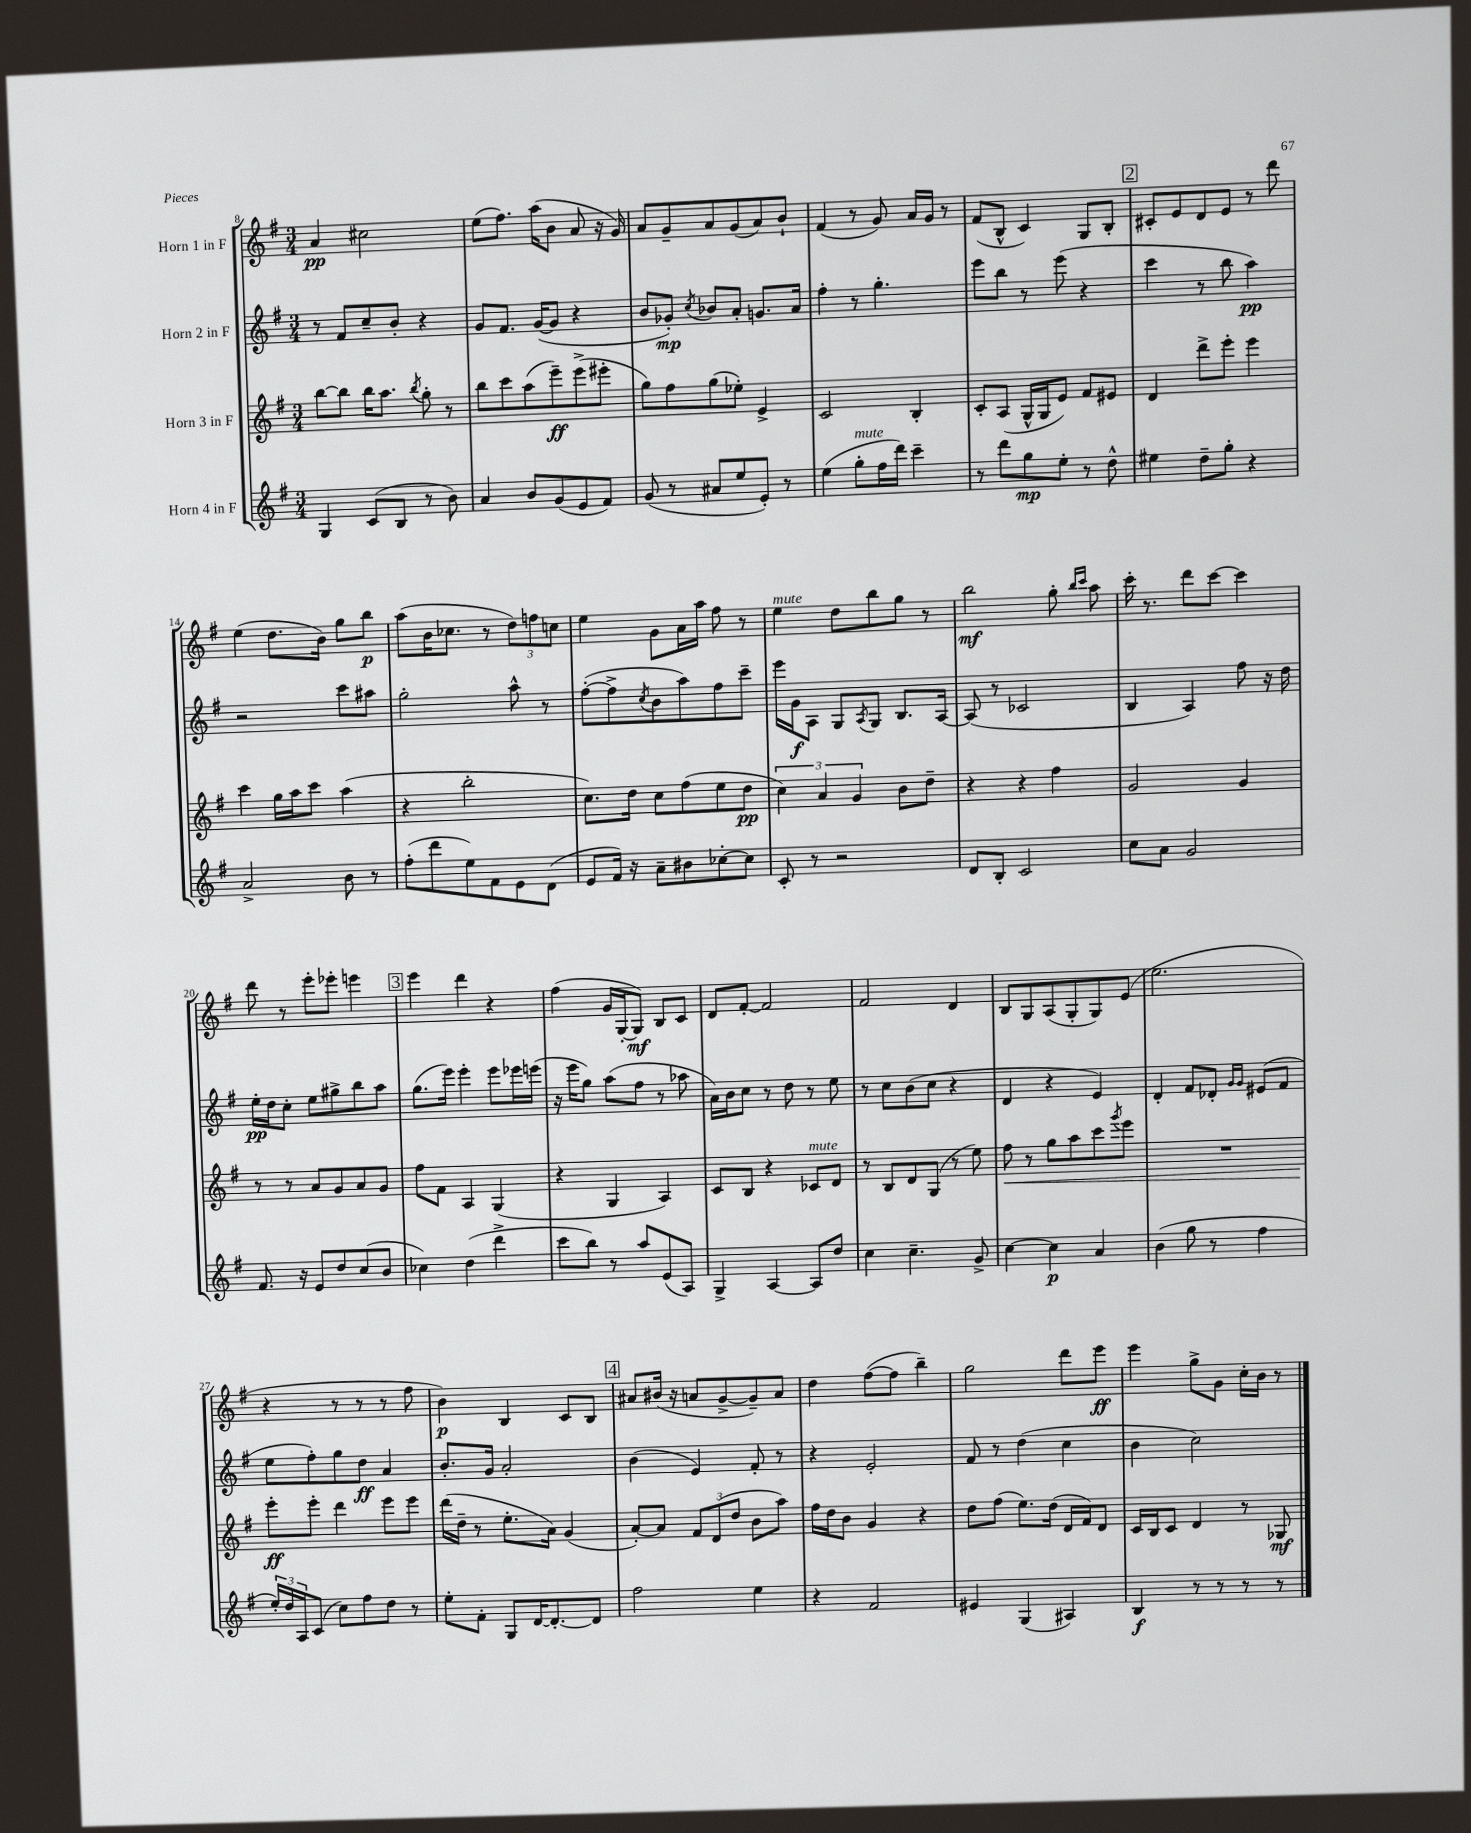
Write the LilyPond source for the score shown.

<<
\new StaffGroup <<
\new Staff = "s0" \with { instrumentName = "Horn 1 in F" } {
    \clef treble \key g \major \numericTimeSignature \time 3/4
    a'4\pp cis''2 |
    e''8( fis''8.) a''16( b'8 a'8 r16 g'16) |
    a'8 g'8-- a'8 g'8( a'8) b'8-! |
    fis'4( r8 g'8) a'16 g'16 r8 |
    fis'8( b8-^ c'4) g8 b8-. |
    \mark \markup { \box "2" } cis'8-. e'8 d'8 e'8 r8 d'''8 |
    e''4( d''8. b'16) g''8 b''8\p |
    a''8( b'16 ces''8. r8 \tuplet 3/2 { d''8) f''8 c''8 } |
    e''4 g'8 a'16 a''16 fis''8 r8 |
    e''4^\markup { \italic "mute" } d''8 b''8 g''8 r8 |
    b''2\mf g''8-. \grace { b''16 c'''16 } a''8 |
    c'''16-. r8. d'''8 c'''8~ c'''4 |
    d'''8 r8 e'''8-. ees'''8-. e'''4 |
    \mark \markup { \box "3" } e'''4 d'''4 r4 |
    fis''4( g'16 g16~-. g8\mf) b8 c'8 |
    d'8 fis'8~-. fis'2 |
    fis'2 d'4 |
    b8 g8 a8( g8-. g8) e'8( |
    e''2. |
    r4 r8 r8 r8 fis''8 |
    b'4\p) b4 c'8 b8 |
    \mark \markup { \box "4" } ais'8 bis'16( r16 a'8 g'8~-> g'8--) a'8 |
    d''4 fis''8~( fis''8 b''4--) |
    g''2 d'''8 e'''8\ff |
    e'''4 g''8-> g'8 c''16-. b'16 r8 \bar "|." |
}
\new Staff = "s1" \with { instrumentName = "Horn 2 in F" } {
    \clef treble \key g \major \numericTimeSignature \time 3/4
    r8 fis'8 c''8-- b'8-. r4 |
    g'8 fis'8. g'16~( g'8 r4 |
    b'8 ges'8-.\mp) \acciaccatura { c''8 } bes'8 a'8-. g'8. a'16 |
    fis''4-. r8 g''4.-. |
    e'''8 b''8 r8 e'''8( r4 |
    \mark \markup { \box "2" } c'''4 r8 b''8 a''4\pp) |
    r2 c'''8 ais''8 |
    g''2-. a''8-^ r8 |
    fis''8~-.( fis''8-> \acciaccatura { c''8 } b'8 a''8) fis''8 c'''8-- |
    e'''16 g'16\f a8 g8 \acciaccatura { a8 } g8 b8. a16~ |
    a8( r8 ces'2 |
    b4 a4) fis''8 r16 d''16 |
    e''16-.\pp d''16 c''8-. e''8 gis''8-> b''8 a''8 |
    \mark \markup { \box "3" } g''8.( e'''16) e'''4-. e'''8 ees'''16 e'''16( |
    r16 e'''16 g''8) a''8( fis''8 r8 aes''8 |
    a'16) b'16 c''8 r8 d''8 r8 e''8 |
    r8 c''8 b'8( c''8 r4 |
    d'4 r4 e'4) |
    d'4-. fis'8 des'8-. \grace { g'16 g'16 } eis'8( fis'8 |
    e''8 fis''8-.) g''8 d''8\ff a'4 |
    b'8.-. g'16 a'2-. |
    \mark \markup { \box "4" } b'4( e'4) fis'8-. r8 |
    r4 e'2-. |
    fis'8 r8 d''4( c''4 |
    b'4 c''2) \bar "|." |
}
\new Staff = "s2" \with { instrumentName = "Horn 3 in F" } {
    \clef treble \key g \major \numericTimeSignature \time 3/4
    b''8~ b''8 b''16 a''8. \acciaccatura { b''8 } g''8-. r8 |
    b''8 c'''8 a''8( e'''8--\ff) e'''8->( eis'''8-. |
    g''8) fis''8 g''8( ees''8-.) e'4-> |
    c'2 b4-. |
    c'8-. a8( g16-^ g16 e'8) fis'8 eis'8 |
    \mark \markup { \box "2" } d'4 d'''8-> e'''8-. e'''4 |
    c'''4 g''16 a''16 c'''8 a''4( |
    r4 b''2-. |
    c''8.) d''16 c''8 fis''8( e''8 d''8\pp |
    \tuplet 3/2 { c''4) a'4 g'4 } b'8 d''8-- |
    r4 r4 fis''4 |
    g'2 g'4 |
    r8 r8 a'8 g'8 a'8 g'8 |
    \mark \markup { \box "3" } fis''8 fis'8 a4 g4( |
    r4 g4 a4) |
    c'8 b8 r4 ces'8^\markup { \italic "mute" } d'8 |
    r8 b8 d'8 g8( r8 e''8) |
    fis''8\< r8 g''8 a''8 c'''8 \acciaccatura { g'''8 } e'''8 |
    R2. |
    e'''8-.\ff\! e'''8-. d'''4 e'''8 e'''8 |
    d'''16( d''16-- r8 e''8.-. a'16) g'4( |
    \mark \markup { \box "4" } a'8~-.) a'8 \tuplet 3/2 { fis'8 d'8( d''8 } b'8 a''8) |
    fis''16 d''16 b'8 g'4 r4 |
    d''8 fis''8( e''8.) d''16( d'16 fis'16) d'8 |
    c'16 b16 c'8 d'4 r8 ges8\mf \bar "|." |
}
\new Staff = "s3" \with { instrumentName = "Horn 4 in F" } {
    \clef treble \key g \major \numericTimeSignature \time 3/4
    g4 c'8( b8 r8 b'8) |
    a'4 b'8 g'8( e'8 fis'8) |
    g'8( r8 ais'8 e''8 e'8-.) r8 |
    e''4( g''8-.^\markup { \italic "mute" } fis''16 d'''16) c'''4-- |
    r8 d'''8 g''8\mp e''8-. r8 d''8-^ |
    \mark \markup { \box "2" } eis''4 d''8-- g''8-. r4 |
    a'2-> b'8 r8 |
    fis''8-.( d'''8 e''8) fis'8 e'8 d'8( |
    e'8 fis'16) r16 a'8-- bis'8 ces''8~-. ces''8 |
    c'8-. r8 r2 |
    d'8 b8-. c'2 |
    c''8 a'8 g'2 |
    fis'8. r16 e'8 d''8 c''8( b'8 |
    \mark \markup { \box "3" } ces''4) d''4( d'''4-> |
    c'''8 b''8) r8 a''8 e'8( a8) |
    g4-> a4~ a8 d''8 |
    c''4 c''4.-- g'8-> |
    c''4~ c''4\p a'4 |
    b'4( g''8 r8 fis''4 |
    \tuplet 3/2 { e''16-.) d''16 a16 } c'8( c''8) fis''8 d''8 r8 |
    e''8-. fis'8-. g8 d'16~ d'8.~-. d'8 |
    \mark \markup { \box "4" } fis''2 e''4 |
    r4 fis'2 |
    eis'4 g4( ais4) |
    b4\f r8 r8 r8 r8 \bar "|." |
}
>>
>>
\layout { \context { \Score currentBarNumber = #8 } }
